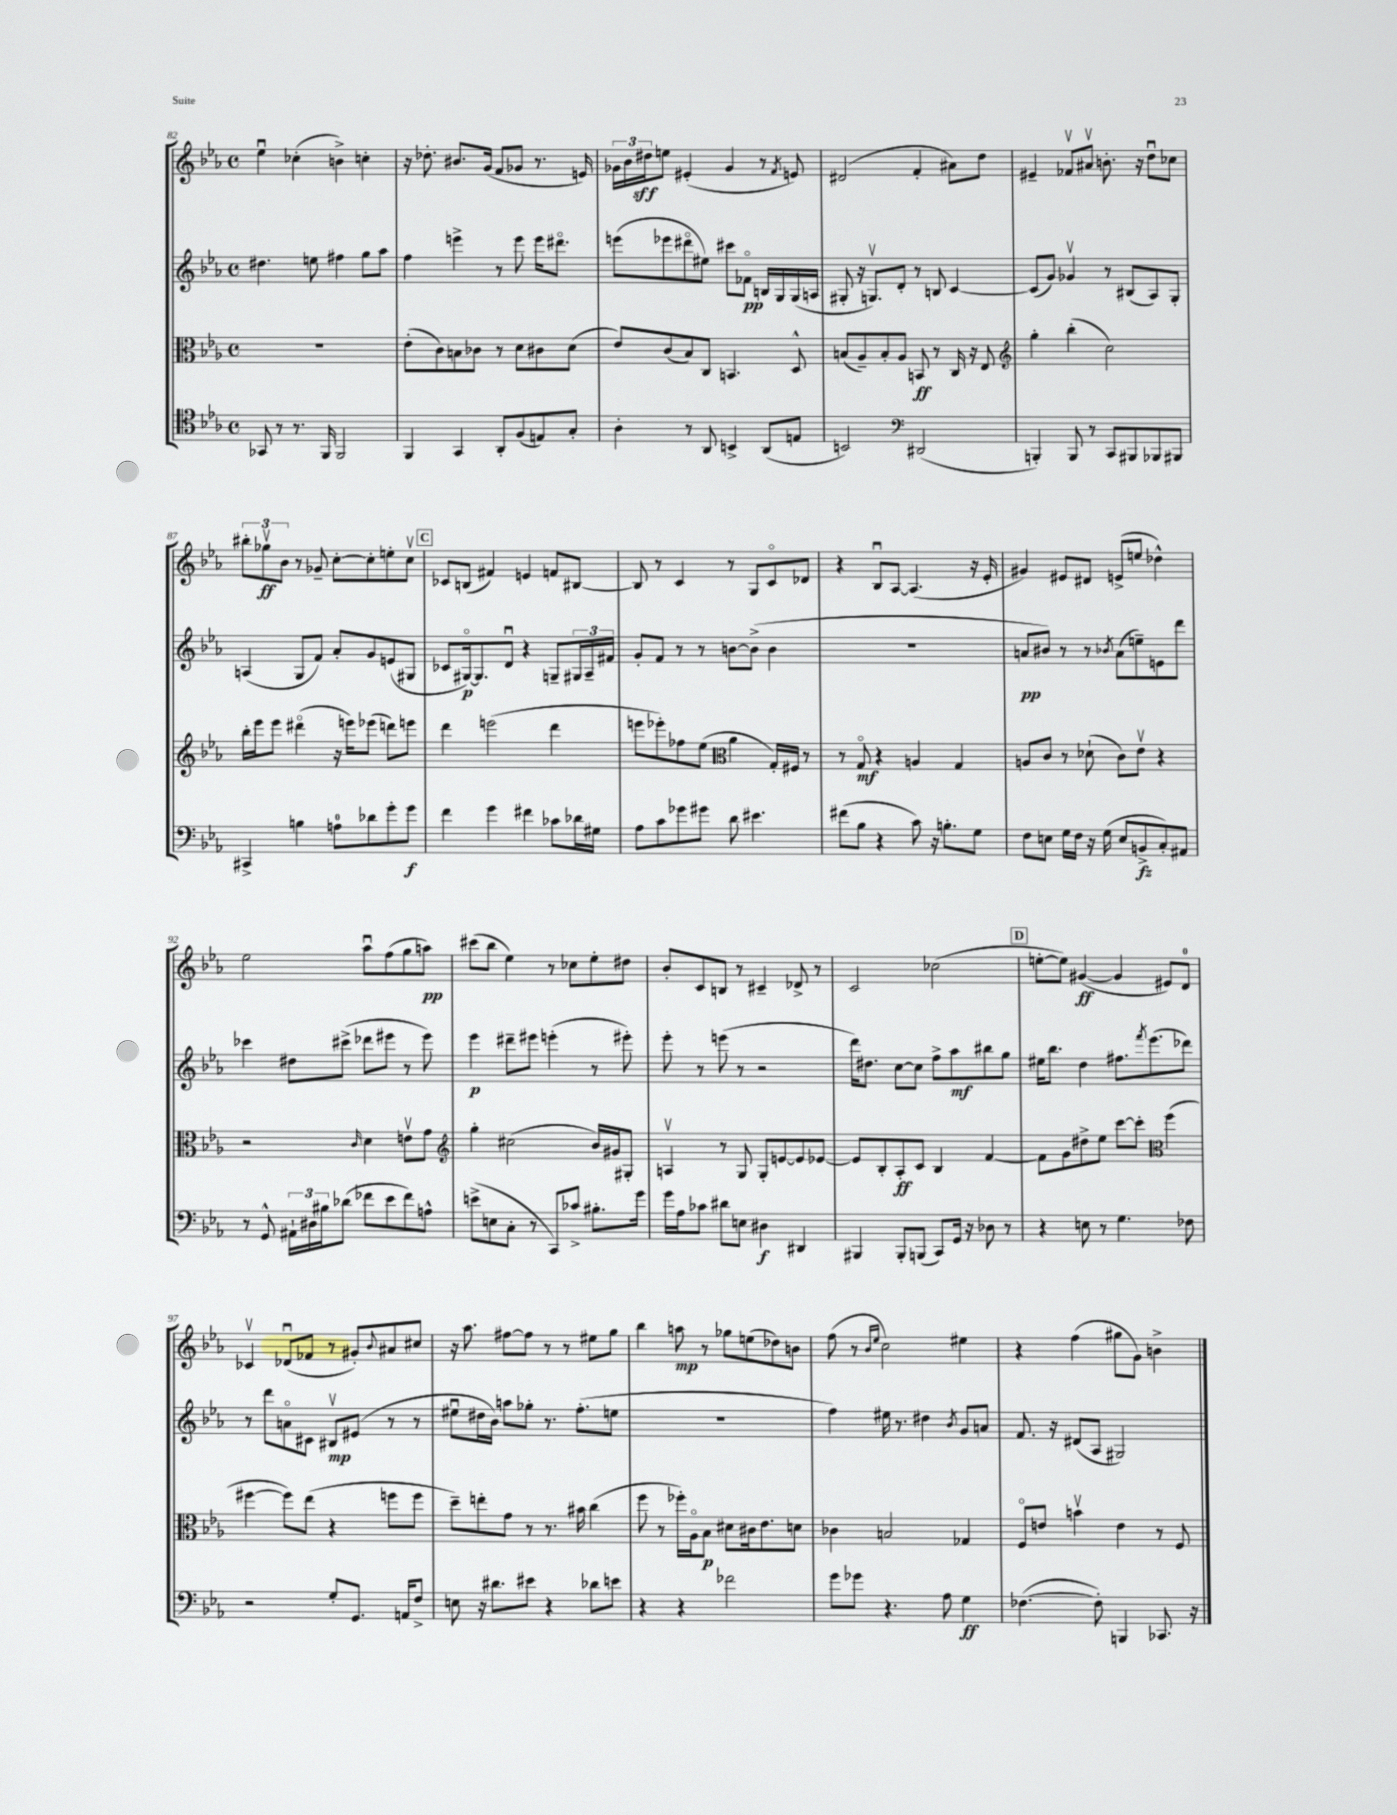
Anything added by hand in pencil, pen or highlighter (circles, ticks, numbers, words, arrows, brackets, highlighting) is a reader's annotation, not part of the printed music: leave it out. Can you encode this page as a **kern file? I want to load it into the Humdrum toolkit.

**kern	**dynam	**kern	**dynam	**kern	**dynam	**kern	**dynam
*part4	*part4	*part3	*part3	*part2	*part2	*part1	*part1
*staff4	*staff4	*staff3	*staff3	*staff2	*staff2	*staff1	*staff1
*clefC4	*	*clefC3	*	*clefG2	*	*clefG2	*
*k[b-e-a-]	*	*k[b-e-a-]	*	*k[b-e-a-]	*	*k[b-e-a-]	*
*M4/4	*	*M4/4	*	*M4/4	*	*M4/4	*
*met(c)	*	*met(c)	*	*met(c)	*	*met(c)	*
=82	=82	=82	=82	=82	=82	=82	=82
8GG-X/	.	1r	.	4.dd#X\	.	4ee-u\	.
8r	.	.	.	.	.	.	.
8.r	.	.	.	.	.	(4cc-X'\	.
.	.	.	.	8een\	.	.	.
16FF/	.	.	.	.	.	.	.
2FF/	.	.	.	4ff#X\	.	4bn^\)	.
.	.	.	.	8gg\L	.	4ccn'\	.
.	.	.	.	8aa-\J	.	.	.
=83	=83	=83	=83	=83	=83	=83	=83
4FF/	.	(8e-'\L	.	4ff\	.	16r	.
.	.	.	.	.	.	8.dd-X'\	.
.	.	8c\)	.	.	.	.	.
4GG/	.	8Bn\	.	4eeen^\	.	8.b#X/L	.
.	.	8c-X\J	.	.	.	.	.
.	.	.	.	.	.	(16g/Jk	.
8AA-'/L	.	8r	.	8r	.	8f/L	.
(8F/	.	8d\L	.	8eee\	.	8g-X/J	.
8En/)	.	8c#X\	.	16eee\KL	.	8.r	.
.	.	.	.	8.ddd#X\J	.	.	.
8G'/J	.	(8d\J	.	.	.	.	.
.	.	.	.	.	.	16en/)	.
=84	=84	=84	=84	=84	=84	=84	=84
4A-'\	.	8e-/L)	.	(8eeen\L	.	24g-X\LL	.
.	.	.	.	.	.	24b-\	.
.	.	.	.	.	.	24dd#X\J	sff
.	.	(8c/	.	8eee-X\	.	8een\J	.
8r	.	8B-/)	.	8ddd#X\	.	(4e#X'/	.
8AA-/	.	8C/J	.	8ee#X\J)	.	.	.
4BBn^/	.	4.BBn/	.	8ccc#X\L	.	4g-/	.
.	.	.	.	8f-X\J	pp	.	.
(8AA-/L	.	.	.	16Bn/LL	.	8r	.
.	.	.	.	16G/	.	.	.
.	.	.	.	.	.	8qf/	.
8En/J	.	8D^^/	.	(16G/	.	8en/)	.
.	.	.	.	16An/JJ	.	.	.
=85	=85	=85	=85	=85	=85	=85	=85
2BBn/)	.	(8Bn/L	.	8G#X'/	.	(2d#X/	.
.	.	8A-~/)	.	16r	.	.	.
.	.	.	.	8.Gnv/L)	.	.	.
.	.	8B'/	.	.	.	.	.
.	.	8A-/J	.	8d'/J	.	.	.
*clefF4	*	*	*	*	*	*	*
(2DD#X/	.	8BBn/	ff	8r	.	4f'/	.
.	.	8r	.	8Bn/	.	.	.
.	.	16C/	.	[4c/	.	8a#X\L)	.
.	.	16r	.	.	.	.	.
.	.	8E-/	.	.	.	8dd\J	.
=86	=86	=86	=86	=86	=86	=86	=86
*	*	*clefG2	*	*	*	*	*
4BBBn'/)	.	4gg'\	.	(8c/L]	.	4e#X~/	.
.	.	.	.	8g/J)	.	.	.
8BBB/	.	(4bb-'\	.	4g-Xv/	.	8f-Xv/L	.
8r	.	.	.	.	.	8a#Xv/J	.
8CC/L	.	2cc\)	.	8r	.	8.bn'\	.
8BBB#X/	.	.	.	(8B#X/L	.	.	.
.	.	.	.	.	.	16r	.
8BBB-X/	.	.	.	8A-/)	.	8ddu\L	.
8BBB#X/J	.	.	.	8G'/J	.	8cc-X\J	.
!!LO:LB:g=z
=87	=87	=87	=87	=87	=87	=87	=87
4CC#X^/	.	16bb-'\LL	.	(4An/	.	12bb#X'\L	.
.	.	16eee-\J	.	.	.	.	.
.	.	.	.	.	.	12gg-Xv\	ff
.	.	8eee-\J	.	.	.	.	.
.	.	.	.	.	.	12b-\J	.
4Bn\	.	(4ddd#X\	.	8G/L	.	8r	.
.	.	.	.	8f/J)	.	8g-X~/	.
8An\L	.	16r	.	8a-'/L	.	[8cc'\L	.
.	.	16eeen\KL)	.	.	.	.	.
8d-X\	.	(8eee-X\J	.	8g/	.	8cc'\]	.
8g'\	.	8dddn\L)	.	(8en/	.	8een'\	.
8g\J	f	8eeen\J	.	8G#X/J	.	8ccv\J	.
!!LO:REH:place=s1:t=C
=88	=88	=88	=88	=88	=88	=88	=88
4f\	.	4ddd\	.	8c-X/L	.	8c-X/L	.
.	.	.	.	[16G#X/k)	p	(8Bn/J	.
.	.	.	.	8.G#/]	.	.	.
4g\	.	(2eeen\	.	.	.	4f#X/)	.
.	.	.	.	8du/J	.	.	.
4f#X\	.	.	.	4r	.	4en/	.
8c-X\L	.	4ddd\	.	8Gn~/L	.	8fn/L	.
16d-X\L	.	.	.	24G#X/L	.	[8B#X/J	.
.	.	.	.	24A-~/	.	.	.
16G#X\JJ	.	.	.	.	.	.	.
.	.	.	.	24f#X/JJ	.	.	.
=89	=89	=89	=89	=89	=89	=89	=89
8A-\L	.	8eeen\L	.	8g'/L	.	8B#/]	.
8c\	.	8eee-X'\)	.	8f/J	.	8r	.
8g-X\	.	8ff-X\	.	8r	.	4c/	.
8g#X\J	.	(8ee-\J	.	8r	.	.	.
*	*	*clefC3	*	*	*	*	*
8d\	.	4a-\	.	[8bn\L	.	8r	.
4.e#X\	.	.	.	(8b^\J]	.	8G/L	.
.	.	16G'/LL)	.	4b\	.	8c/	.
.	.	16F#X/JJ	.	.	.	.	.
.	.	8r	.	.	.	8d-X/J	.
=90	=90	=90	=90	=90	=90	=90	=90
(8f#X\L	.	8r	.	1r	.	4r	.
8B-\J	.	8G/	mf	.	.	.	.
4r	.	4r	.	.	.	8B-u/L	.
.	.	.	.	.	.	[8A-/J	.
8c\)	.	4An/	.	.	.	(4.A-/]	.
16r	.	.	.	.	.	.	.
8.Bn'\L	.	.	.	.	.	.	.
.	.	4G/	.	.	.	.	.
8G\J	.	.	.	.	.	16r	.
.	.	.	.	.	.	16e-'/	.
=91	=91	=91	=91	=91	=91	=91	=91
8F\L	.	8An/L	.	8an/L	pp	4g#X/)	.
8En\J	.	8c/J	.	8b#X/J)	.	.	.
16G\LL	.	8r	.	8r	.	8e#X/L	.
16F\JJ	.	.	.	.	.	.	.
16r	.	(8d-X`\	.	8r	.	8d#X/J	.
(16G\	.	.	.	.	.	.	.
.	.	.	.	8qb-X/	.	.	.
8E/L	.	8c\L)	.	(8a\L	.	(8en^/L	.
8BBn^/	fz	8e-v\J	.	8een~\)	.	8een/J	.
8C'/)	.	4r	.	8en\	.	4dd-X^^\)	.
8AA#X/J	.	.	.	8ddd\J	.	.	.
!!LO:LB:g=z
=92	=92	=92	=92	=92	=92	=92	=92
8r	.	2r	.	4ccc-X\	.	2ee-\	.
8GG^^/	.	.	.	.	.	.	.
24AA#X`\LL	.	.	.	8dd#X\L	.	.	.
24D#X\	.	.	.	.	.	.	.
24B#X\J	.	.	.	.	.	.	.
(8d-X\J	.	.	.	(8ccc#X^\J	.	.	.
.	.	16qqc/	.	.	.	.	.
8f-X\L	.	4d\	.	8ddd-X\L	.	8aa-u\L	.
8e-\	.	.	.	8eee#X\J	.	(8ff\	.
8f-\)	.	8env\L	.	8r	.	8gg\	.
8An^^\J	.	8g\J	.	8eee#\)	.	8aan\J)	pp
=93	=93	=93	=93	=93	=93	=93	=93
*	*	*clefG2	*	*	*	*	*
(8en^\L	.	4gg'\	.	4eee-\	p	(8ccc#X\L	.
8En\	.	.	.	.	.	8bb-\J	.
8C'\J	.	(2cc#X\	.	8ddd#X~\L	.	4ee-\)	.
8r	.	.	.	8eee#X\J	.	.	.
8CC/L)	.	.	.	(4eeen'\	.	8r	.
8c-X^/J	.	.	.	.	.	8cc-X\L	.
8.B#X'\L	.	16b-/LL)	.	8r	.	8ee-'\	.
.	.	16g#X/J	.	.	.	.	.
.	.	8G#X'/J	.	8eee#X'\)	.	8dd#X\J	.
16g\Jk	.	.	.	.	.	.	.
=94	=94	=94	=94	=94	=94	=94	=94
16g\LL	.	4Anv/	.	8eee-'\	.	8b-'/L	.
16A-\J	.	.	.	.	.	.	.
8c-X\J	.	.	.	8r	.	8c/	.
8d#X\L	.	8r	.	(8eeen\	.	8Bn/J	.
8En\J	.	8G/	.	8r	.	8r	.
4D#X\	f	8G'/L	.	2r	.	4c#X~/	.
.	.	[8en/	.	.	.	.	.
4DD#X/	.	8e/]	.	.	.	8d-X^/	.
.	.	[8e-X/J	.	.	.	8r	.
=95	=95	=95	=95	=95	=95	=95	=95
4BBB#X/	.	8e-/L]	.	16ddd\KL)	.	2c/	.
.	.	.	.	8.dd#X\J	.	.	.
.	.	8B-'/	.	.	.	.	.
8BBB#'/L	.	8A-'/	ff	[8cc\L	.	.	.
(8BBBn/J	.	8c/J	.	8cc\J]	.	.	.
8CC/L)	.	4B-/	.	8ff^\L	.	(2cc-X\	.
16GG/Jk	.	.	.	8aa-\	mf	.	.
16r	.	.	.	.	.	.	.
8D-X\	.	[4f/	.	8bb#X\	.	.	.
8r	.	.	.	8gg\J	.	.	.
!!LO:REH:place=s1:t=D
=96	=96	=96	=96	=96	=96	=96	=96
4r	.	8f\L]	.	16ee#X\KL	.	[8een'\L	.
.	.	.	.	8.bb-\J	.	.	.
.	.	8g\	.	.	.	8ee\J])	.
8En\	.	8dd#X^\	.	4dd\	.	([4g#X/	ff
8r	.	8ee-\J	.	.	.	.	.
4.G\	.	[8ccc\L	.	8.ff#X\L	.	4g#/]	.
.	.	8ccc'\J]	.	.	.	.	.
.	.	.	.	8qfff/	.	.	.
.	.	.	.	(8.eee-\	.	.	.
*	*	*clefC3	*	*	*	*	*
.	.	(4ff\	.	.	.	8e#X/L)	.
8F-X\	.	.	.	8ddd-X\J)	.	8d/J	.
!!LO:LB:g=z
=97	=97	=97	=97	=97	=97	=97	=97
2r	.	[4ff#X\	.	8r	.	4c-Xv/	.
.	.	.	.	8ddd\L	.	.	.
.	.	8ff#\L])	.	8an\	.	(8d-Xu/L	.
.	.	(8ee-\J	.	8c#X\J	.	8f-X/J	.
8G'/L	.	4r	.	8B#Xv/L	mp	8r	.
8.GG/J	.	.	.	(8e#X/J	.	8g#X'/L)	.
.	.	.	.	.	.	8qqb-/	.
.	.	8ffn\L	.	8r	.	8a#X/	.
16AAn/KL	.	.	.	.	.	.	.
8F^/J	.	8ff\J	.	8r	.	8cc#X/J	.
=98	=98	=98	=98	=98	=98	=98	=98
8En\	.	8dd~\L)	.	8ee#Xu\L	.	16r	.
.	.	.	.	.	.	8.aa-\	.
16r	.	8een'\	.	16dd#X\L	.	.	.
8.d#X\L	.	.	.	16b-\JJ)	.	.	.
.	.	8g\J	.	8aan\L	.	[8ff#X\L	.
8e#X\J	.	8r	.	8gg-X'\J	.	8ff#\J]	.
4r	.	8.r	.	8.r	.	8r	.
.	.	.	.	.	.	8r	.
.	.	16b#X\	.	(8.ff'\L	.	.	.
8d-X\L	.	(4cc\	.	.	.	8ee#X\L	.
8en\J	.	.	.	8een\J	.	8gg\J	.
=99	=99	=99	=99	=99	=99	=99	=99
4r	.	8ff\	.	1r	.	4bb-\	.
.	.	8r	.	.	.	.	.
4r	.	16ff-X'\LL)	.	.	.	8aan\	mp
.	.	16A-\J	.	.	.	.	.
.	.	8B-\J	p	.	.	8r	.
2f-X\	.	8d#X\L	.	.	.	8gg-X\L	.
.	.	16c#X\k	.	.	.	(8een\	.
.	.	8.e-\	.	.	.	.	.
.	.	.	.	.	.	8dd-X\)	.
.	.	8dn\J	.	.	.	8bn\J	.
=100	=100	=100	=100	=100	=100	=100	=100
8g\L	.	4c-X\	.	4ff\)	.	(8ff\	.
8g-X\J	.	.	.	.	.	8r	.
.	.	.	.	.	.	16qqb-/LL	.
.	.	.	.	.	.	16qqee-/JJ	.
4.r	.	2Bn/	.	16ee#X\	.	2cc\)	.
.	.	.	.	8.r	.	.	.
.	.	.	.	4dd#X\	.	.	.
8A-\	.	.	.	.	.	.	.
.	.	.	.	8qb-/	.	.	.
4G\	ff	4G-X/	.	8g/L	.	4ee#X\	.
.	.	.	.	8an/J	.	.	.
=101	=101	=101	=101	=101	=101	=101	=101
([4.F-X\	.	8F/L	.	8.f/	.	4r	.
.	.	8en/J	.	.	.	.	.
.	.	.	.	16r	.	.	.
.	.	4bnv\	.	(8d#X/L	.	(4ff\	.
8F-'\])	.	.	.	8A-/J	.	.	.
4BBBn/	.	4e\	.	2G#X/)	.	8gg#X\L	.
.	.	.	.	.	.	8g\J)	.
8.CC-X/	.	8r	.	.	.	4bn^\	.
.	.	8F/	.	.	.	.	.
16r	.	.	.	.	.	.	.
==	==	==	==	==	==	==	==
*-	*-	*-	*-	*-	*-	*-	*-
